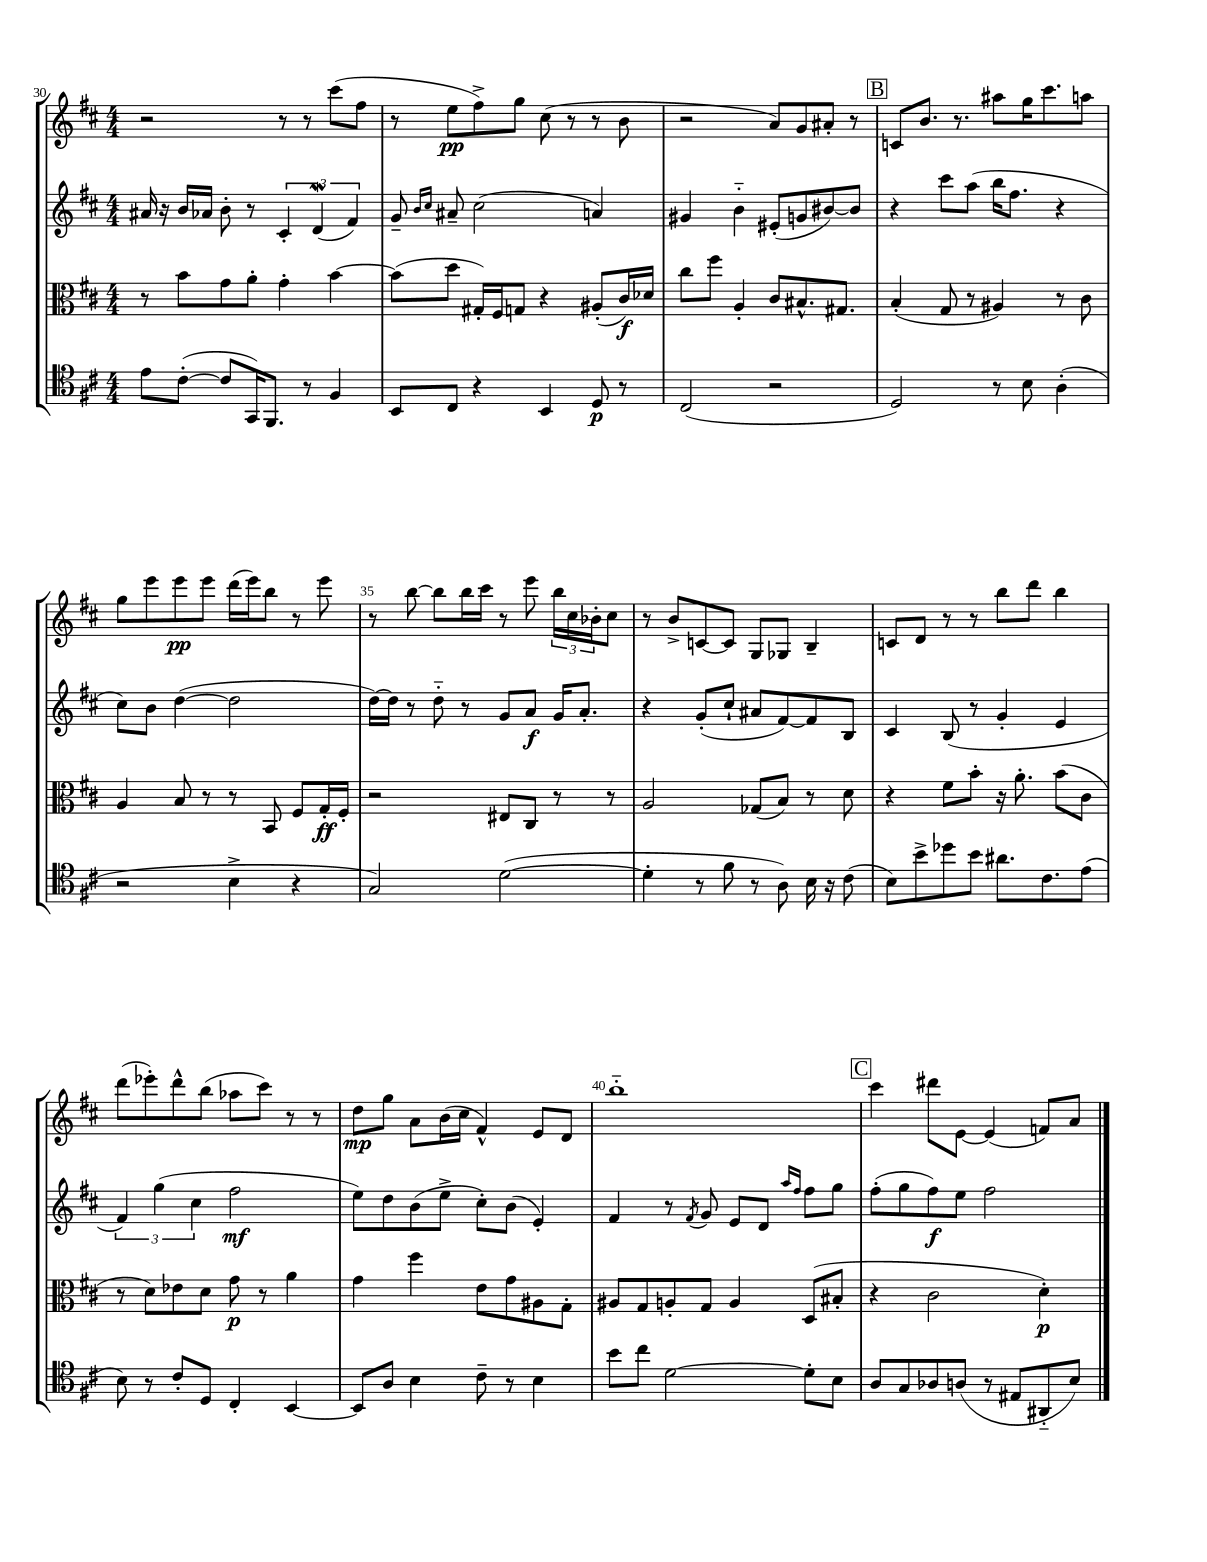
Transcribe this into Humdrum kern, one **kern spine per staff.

**kern	**dynam	**kern	**dynam	**kern	**dynam	**kern	**dynam
*part4	*part4	*part3	*part3	*part2	*part2	*part1	*part1
*staff4	*staff4	*staff3	*staff3	*staff2	*staff2	*staff1	*staff1
*clefC4	*	*clefC3	*	*clefG2	*	*clefG2	*
*k[f#c#]	*	*k[f#c#]	*	*k[f#c#]	*	*k[f#c#]	*
*M4/4	*	*M4/4	*	*M4/4	*	*M4/4	*
=30	=30	=30	=30	=30	=30	=30	=30
8e\L	.	8r	.	16a#X/	.	2r	.
.	.	.	.	16r	.	.	.
([8c#'\J	.	8b\L	.	16b/LL	.	.	.
.	.	.	.	16a-X/JJ	.	.	.
8c#/L]	.	8g\	.	8b'\	.	.	.
16GG/K)	.	8a'\J	.	8r	.	.	.
8.FF#/J	.	.	.	.	.	.	.
.	.	4g'\	.	6c#'/	.	8r	.
8r	.	.	.	.	.	8r	.
.	.	.	.	(6dw/	.	.	.
4F#/	.	[4b\	.	.	.	(8ccc#\L	.
.	.	.	.	6f#/)	.	.	.
.	.	.	.	.	.	8ff#\J	.
=31	=31	=31	=31	=31	=31	=31	=31
8BB/L	.	(8b\L]	.	8g~/	.	8r	.
.	.	.	.	16qqb/LL	.	.	.
.	.	.	.	16qqcc#/JJ	.	.	.
8C#/J	.	8dd\J	.	8a#X~/	.	8ee\L	pp
4r	.	16G#X'/LL)	.	(2cc#\	.	8ff#^\)	.
.	.	16F#/J	.	.	.	.	.
.	.	8Gn/J	.	.	.	8gg\J	.
4BB/	.	4r	.	.	.	(8cc#\	.
.	.	.	.	.	.	8r	.
8D/	p	(8A#X'/L	.	4an/)	.	8r	.
8r	.	16c#/L)	f	.	.	8b\	.
.	.	16d-X/JJ	.	.	.	.	.
=32	=32	=32	=32	=32	=32	=32	=32
(2C#/	.	8cc#\L	.	4g#X/	.	2r	.
.	.	8ff#\J	.	.	.	.	.
.	.	4A'/	.	4b\	.	.	.
2r	.	8c#/L	.	(8e#X'/L	.	8a/L)	.
.	.	8.B#X^^/	.	8gn/	.	8g/	.
.	.	.	.	[8b#X/)	.	8a#X'/J	.
.	.	8.G#X/J	.	.	.	.	.
.	.	.	.	8b#/J]	.	8r	.
!!LO:REH:place=s1:t=B
=33	=33	=33	=33	=33	=33	=33	=33
2D/)	.	(4B'/	.	4r	.	8cn/L	.
.	.	.	.	.	.	8.b/J	.
.	.	8G/	.	8ccc#\L	.	.	.
.	.	.	.	.	.	8.r	.
.	.	8r	.	(8aa\J	.	.	.
8r	.	4A#X/)	.	16bb\KL	.	8aa#X\L	.
.	.	.	.	8.ff#\J	.	.	.
8B\	.	.	.	.	.	16gg\K	.
.	.	.	.	.	.	8.ccc#\	.
(4A'\	.	8r	.	4r	.	.	.
.	.	8c#\	.	.	.	8aan\J	.
!!LO:LB:g=z
=34	=34	=34	=34	=34	=34	=34	=34
2r	.	4A/	.	8cc#\L)	.	8gg\L	.
.	.	.	.	8b\J	.	8eee\	.
.	.	8B/	.	([4dd\	.	8eee\	pp
.	.	8r	.	.	.	8eee\J	.
4B^\	.	8r	.	2dd\]	.	(16ddd\LL	.
.	.	.	.	.	.	16eee\J)	.
.	.	8BB/	.	.	.	8bb\J	.
4r	.	8F#/L	.	.	.	8r	.
.	.	16G'/L	ff	.	.	8eee\	.
.	.	16F#'/JJ	.	.	.	.	.
=35	=35	=35	=35	=35	=35	=35	=35
2G/)	.	2r	.	[16dd\LL)	.	8r	.
.	.	.	.	16dd\JJ]	.	.	.
.	.	.	.	8r	.	[8bb\	.
.	.	.	.	8dd\	.	8bb\L]	.
.	.	.	.	8r	.	16bb\L	.
.	.	.	.	.	.	16ccc#\JJ	.
([2d\	.	8E#X/L	.	8g/L	.	8r	.
.	.	8C#/J	.	8a/J	f	8eee\	.
.	.	8r	.	16g/KL	.	24bb\LL	.
.	.	.	.	.	.	24cc#\	.
.	.	.	.	8.a'/J	.	.	.
.	.	.	.	.	.	24b-X'\J	.
.	.	8r	.	.	.	8cc#\J	.
=36	=36	=36	=36	=36	=36	=36	=36
4d'\]	.	2A/	.	4r	.	8r	.
.	.	.	.	.	.	8b^/L	.
8r	.	.	.	(8g'/L	.	[8cn/	.
8f#\	.	.	.	8cc#`/J	.	8c/J]	.
8r	.	(8G-X/L	.	8a#X/L	.	8G/L	.
8A\)	.	8B/J)	.	[8f#/)	.	8G-X/J	.
16B\	.	8r	.	8f#/]	.	4B~/	.
16r	.	.	.	.	.	.	.
(8c#\	.	8d\	.	8B/J	.	.	.
=37	=37	=37	=37	=37	=37	=37	=37
8B\L)	.	4r	.	4c#/	.	8cn/L	.
8b^\	.	.	.	.	.	8d/J	.
8dd-X\	.	8f#\L	.	(8B/	.	8r	.
8b\J	.	8b'\J	.	8r	.	8r	.
8.a#X\L	.	16r	.	4g'/	.	8bb\L	.
.	.	8.a'\	.	.	.	.	.
.	.	.	.	.	.	8ddd\J	.
8.c#\	.	.	.	.	.	.	.
.	.	(8b\L	.	4e/	.	4bb\	.
(8e\J	.	8c#\J	.	.	.	.	.
!!LO:LB:g=z
=38	=38	=38	=38	=38	=38	=38	=38
8B\)	.	8r	.	6f#/)	.	(8ddd\L	.
8r	.	8d\L)	.	.	.	8eee-X'\)	.
.	.	.	.	(6gg\	.	.	.
8c#'/L	.	8e-X\	.	.	.	8ddd^^\	.
.	.	.	.	6cc#\	.	.	.
8D/J	.	8d\J	.	.	.	(8bb\J	.
4C#'/	.	8g\	p	2ff#\	mf	8aa-X\L	.
.	.	8r	.	.	.	8ccc#\J)	.
[4BB/	.	4a\	.	.	.	8r	.
.	.	.	.	.	.	8r	.
=39	=39	=39	=39	=39	=39	=39	=39
8BB/L]	.	4g\	.	8ee\L)	.	8dd\L	mp
8A/J	.	.	.	8dd\	.	8gg\J	.
4B\	.	4ff#\	.	(8b\	.	8a\L	.
.	.	.	.	8ee^\J	.	(16b\L	.
.	.	.	.	.	.	16cc#\JJ	.
8c#~\	.	8e\L	.	8cc#'\L)	.	4f#^^/)	.
8r	.	8g\	.	(8b\J	.	.	.
4B\	.	8A#X\	.	4e'/)	.	8e/L	.
.	.	8G'\J	.	.	.	8d/J	.
=40	=40	=40	=40	=40	=40	=40	=40
8b\L	.	8A#X/L	.	4f#/	.	1bb	.
8cc#\J	.	8G/	.	.	.	.	.
[2d\	.	8An'/	.	8r	.	.	.
.	.	.	.	8qf#/	.	.	.
.	.	8G/J	.	8g/	.	.	.
.	.	4A/	.	8e/L	.	.	.
.	.	.	.	8d/J	.	.	.
.	.	.	.	16qqaa/LL	.	.	.
.	.	.	.	16qqff#/JJ	.	.	.
8d'\L]	.	(8D/L	.	8ff#\L	.	.	.
8B\J	.	8B#X'/J	.	8gg\J	.	.	.
!!LO:REH:place=s1:t=C
=41	=41	=41	=41	=41	=41	=41	=41
8A/L	.	4r	.	(8ff#'\L	.	4ccc#\	.
8G/	.	.	.	8gg\	.	.	.
8A-X/	.	2c#\	.	8ff#\)	f	8ddd#X\L	.
(8An/J	.	.	.	8ee\J	.	[8e\J	.
8r	.	.	.	2ff#\	.	(4e/]	.
8E#X/L	.	.	.	.	.	.	.
8AA#X/	.	4d'\)	p	.	.	8fn/L)	.
8B/J)	.	.	.	.	.	8a/J	.
==	==	==	==	==	==	==	==
*-	*-	*-	*-	*-	*-	*-	*-
